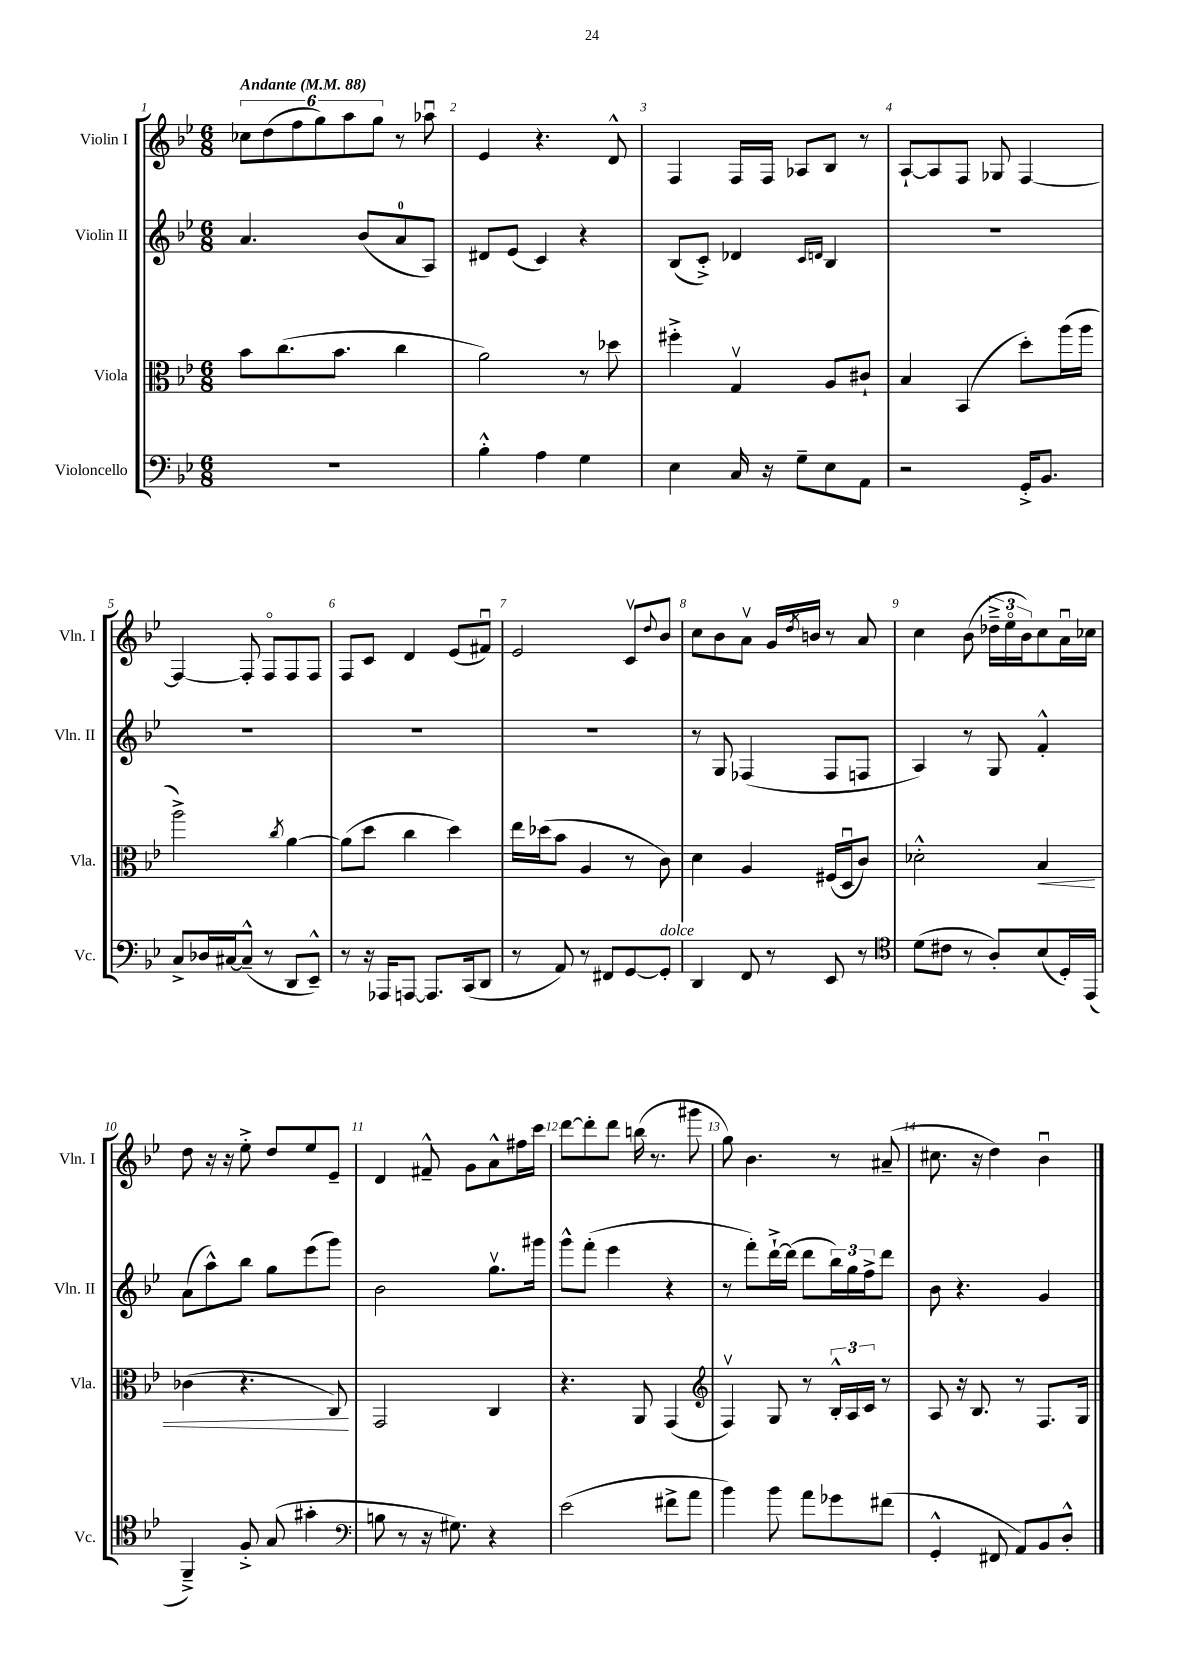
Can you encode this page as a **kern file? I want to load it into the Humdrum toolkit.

**kern	**kern	**kern	**kern
*staff4	*staff3	*staff2	*staff1
*clefF4	*clefC3	*clefG2	*clefG2
*k[b-e-]	*k[b-e-]	*k[b-e-]	*k[b-e-]
*M6/8	*M6/8	*M6/8	*M6/8
*MM88	*MM88	*MM88	*MM88
2.r	8b-	4.a	12cc-
.	.	.	(12dd
.	(8.cc	.	.
.	.	.	12ff
.	.	.	12gg)
.	8.b-	.	.
.	.	.	12aa
.	.	(8b-	.
.	.	.	12gg
.	4cc	8a	8r
.	.	8A)	8aa-u
=	=	=	=
4B-'^^	2a)	8d#	4e-
.	.	(8e-	.
4A	.	4c)	4.r
4G	8r	4r	.
.	8dd-	.	8d^^
=	=	=	=
4E-	4ff#'^	(8B-	4F
.	.	8c'^)	.
16C	4Gv	4d-	16F
16r	.	.	16F
8G~	.	.	8A-
.	.	16qqc	.
.	.	16qqd	.
8E-	8A	4B-	8B-
8AA	8c#`	.	8r
=	=	=	=
2r	4B-	2.r	[8A`
.	.	.	8A]
.	(4BB-	.	8F
.	.	.	8G-
16GG'^	8dd')	.	[4F
8.BB-	.	.	.
.	(16aa	.	.
.	16aa	.	.
=	=	=	=
8C^	2aa^)	2.r	4F_
16D-	.	.	.
[16C#	.	.	.
(8C#~^^]	.	.	8F']
8r	.	.	8Fo
.	8qcc	.	.
8DD	[4a	.	8F
8EE-~^^)	.	.	8F
=	=	=	=
8r	(8a]	2.r	8F
16r	8dd	.	8c
16AAA-	.	.	.
[8AAA	4cc	.	4d
8.AAA]	.	.	.
.	4dd)	.	(8e-
(16CC	.	.	.
8DD	.	.	8f#u)
=	=	=	=
8r	16ee-	2.r	2e-
.	(16dd-	.	.
8AA)	8b-	.	.
8r	4A	.	.
8FF#	.	.	.
[8GG	8r	.	8cv
.	.	.	8qqdd
8GG']	8c)	.	8b-
=	=	=	=
4DD	4d	8r	8cc
.	.	8G	8b-
8FF	4A	(4F-	8av
8r	.	.	16g
.	.	.	8qdd
.	.	.	16b
8EE-	(16F#	8F-	8r
.	16Du	.	.
8r	8c)	8F	8a
=	=	=	=
*clefC4	*	*	*
(8d	2d-'^^	4A)	4cc
8c#	.	.	.
8r	.	8r	(8b-
8A')	.	8G	24dd-~^
.	.	.	24ee-o
.	.	.	24b-)
(8B-	4B-	4f'^^	8cc
16D')	.	.	16au
(16EE-	.	.	16cc-
=	=	=	=
4FF~^)	(4c-	(8a	8dd
.	.	8aa^^)	16r
.	.	.	16r
8F'^	4.r	8bb-	8ee-'^
(8G	.	8gg	8dd
4g#'	.	(8eee-	8ee-
.	8C)	8ggg)	8e-~
=	=	=	=
*clefF4	*	*	*
8B	2GG	2b-	4d
8r	.	.	.
16r	.	.	8f#~^^
8.G#)	.	.	.
.	.	.	8g
4r	4C	8.ggv	8a^^
.	.	.	16ff#
.	.	16ggg#	16ccc
=	=	=	=
(2e-	4.r	8ggg^^	[8ddd
.	.	(8fff'	8ddd']
.	.	4eee-	8ddd
.	8AA	.	(16bb
.	.	.	8.r
8f#^	(4GG	4r	.
8a	.	.	8ggg#
=	=	=	=
*	*clefG2	*	*
4b-)	4Fv)	8r	8gg)
.	.	8fff')	4.b-
8b-	8G	[16ddd`^	.
.	.	(16ddd]	.
8a	8r	8ddd	.
8g-	24B-'^^	24bb-)	8r
.	24A	24gg	.
.	24c	24ff^	.
(8f#	8r	8ddd	(8a#~
=	=	=	=
4GG'^^	8A	8b-	8.cc#
.	16r	4.r	.
.	8.B-	.	16r
8FF#	.	.	4dd)
8AA)	8r	.	.
8BB-	8.F	4g	4b-u
8D'^^	.	.	.
.	16G	.	.
==	==	==	==
*-	*-	*-	*-
